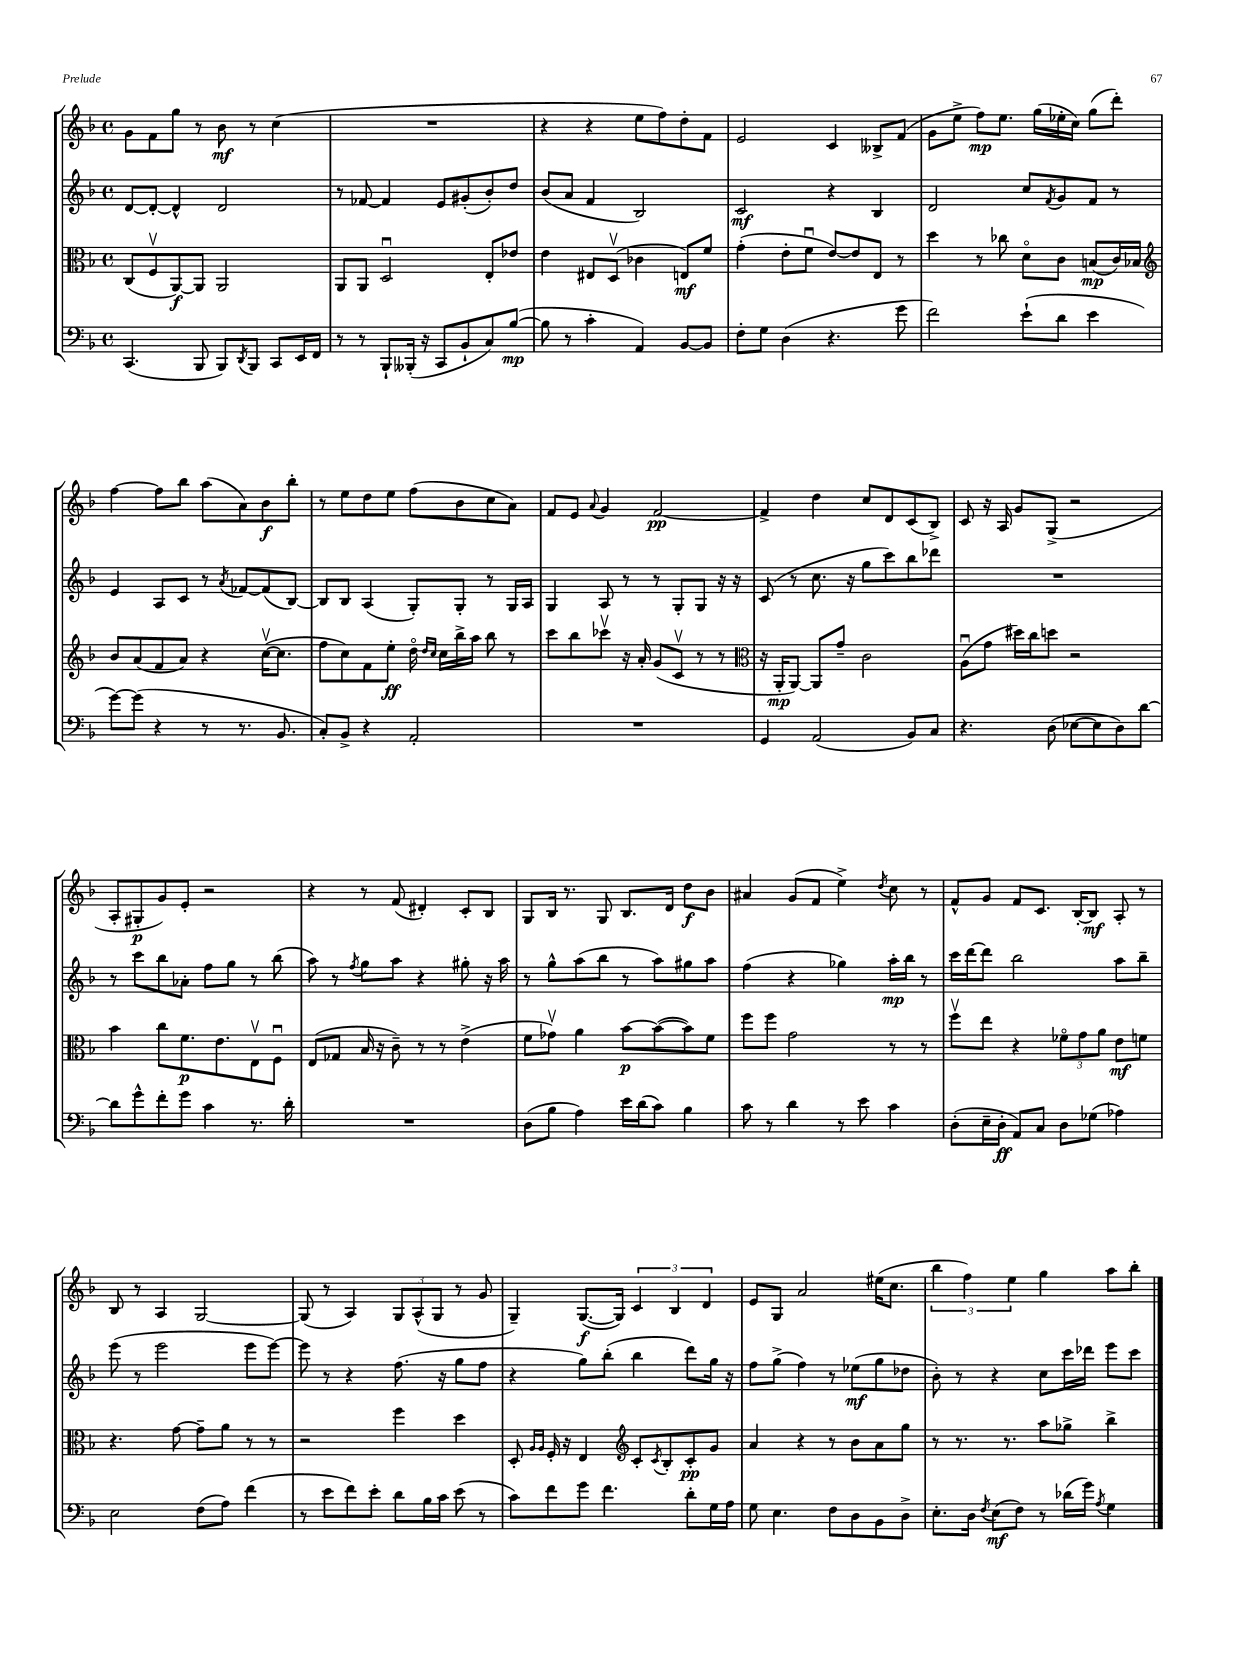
<<
\new StaffGroup <<
\new Staff = "s0" {
    \clef treble \key f \major \defaultTimeSignature \time 4/4
    g'8 f'8 g''8 r8 bes'8\mf r8 c''4( |
    R1 |
    r4 r4 e''8 f''8) d''8-. f'8 |
    e'2 c'4 beses8-> f'8( |
    g'8 e''8-> f''8\mp) e''8. g''16( ees''16-. c''16) g''8( d'''8-.) |
    f''4~ f''8 bes''8 a''8( a'8) bes'8\f bes''8-. |
    r8 e''8 d''8 e''8 f''8( bes'8 c''8 a'8) |
    f'8 e'8 \appoggiatura { a'8 } g'4 f'2~\pp |
    f'4-> d''4 c''8 d'8 c'8( bes8->) |
    c'8 r16 a16 g'8 g8->( r2 |
    a8-. gis8-.\p g'8) e'8-. r2 |
    r4 r8 f'8( dis'4-.) c'8-. bes8 |
    g8 bes16 r8. g8 bes8. d'16 d''8\f bes'8 |
    ais'4 g'8( f'8 e''4->) \acciaccatura { d''8 } c''8 r8 |
    f'8-^ g'8 f'8 c'8. bes16~-. bes8\mf a8-. r8 |
    bes8 r8 a4 g2~ |
    g8( r8 a4) \tuplet 3/2 { g8 a8-^( g8 } r8 g'8 |
    g4--) g8.~\f( g16) \tuplet 3/2 { c'4 bes4 d'4 } |
    e'8 g8 a'2 eis''16( c''8. |
    \tuplet 3/2 { bes''4 f''4) e''4 } g''4 a''8 bes''8-. \bar "|." |
}
\new Staff = "s1" {
    \clef treble \key f \major \defaultTimeSignature \time 4/4
    d'8~ d'8~-. d'4-^ d'2 |
    r8 fes'8~ fes'4 e'8 gis'8-.( bes'8-.) d''8 |
    bes'8( a'8 f'4 bes2) |
    c'2\mf r4 bes4 |
    d'2 c''8 \acciaccatura { f'8 } g'8 f'8 r8 |
    e'4 a8 c'8 r8 \acciaccatura { a'8 } fes'8~ fes'8( bes8~) |
    bes8 bes8 a4( g8-.) g8-. r8 g16 a16 |
    g4 a8 r8 r8 g8-. g8 r16 r16 |
    c'8( r8 c''8. r16 g''8 c'''8) bes''8 des'''8 |
    R1 |
    r8 c'''8 bes''8 aes'8-. f''8 g''8 r8 bes''8( |
    a''8) r8 \acciaccatura { f''8 } g''8 a''8 r4 gis''8-. r16 a''16 |
    r8 g''8-^ a''8( bes''8 r8 a''8) gis''8 a''8 |
    f''4( r4 ges''4) a''16-.\mp bes''16 r8 |
    c'''16 d'''16~ d'''8 bes''2 a''8 bes''8-- |
    e'''8( r8 e'''2 e'''8 e'''8~) |
    e'''8 r8 r4 f''8.( r16 g''8 f''8 |
    r4 g''8) bes''8-.( bes''4 d'''8) g''16 r16 |
    f''8 g''8->( f''4) r8 ees''8\mf( g''8 des''8 |
    bes'8-.) r8 r4 c''8 c'''16 des'''16 e'''8 c'''8 \bar "|." |
}
\new Staff = "s2" {
    \clef alto \key f \major \defaultTimeSignature \time 4/4
    c8( f8\upbow a,8~\f) a,8 a,2 |
    a,8 a,8 d2\downbow e8-. ees'8 |
    e'4 eis8 d8\upbow( ces'4 e8\mf) f'8 |
    g'4-.( e'8-. f'8\downbow e'8~) e'8 e8 r8 |
    d''4 r8 ces''8 d'8\flageolet c'8 b8\mp( c'16) bes16 |
    \clef treble bes'8 a'8( f'8 a'8) r4 c''16~\upbow( c''8. |
    f''8 c''8) f'8 e''8-.\ff d''16\flageolet \grace { d''16 c''16 } c''16 bes''16-> a''16 bes''8 r8 |
    c'''8 bes''8 ces'''8\upbow r16 a'16-. g'8( c'8\upbow r8 r8 |
    \clef alto r16 a,16-.\mp a,8~) a,8 g'8-- c'2 |
    a8\downbow( g'8 dis''16) c''16 d''8 r2 |
    bes'4 c''8 f'8.\p e'8. e8\upbow f8\downbow |
    e8( ges8 bes16 r16 c'8--) r8 r8 e'4->( |
    f'8 ges'8\upbow) a'4 bes'8~\p bes'8~( bes'8) f'8 |
    f''8 f''8 g'2 r8 r8 |
    f''8\upbow e''8 r4 \tuplet 3/2 { fes'8\flageolet g'8 a'8 } e'8\mf f'8 |
    r4. g'8~ g'8-- a'8 r8 r8 |
    r2 f''4 d''4 |
    d8-. \grace { a16 a16 } f16-. r16 e4 \clef treble c'8-. \acciaccatura { c'8 } bes8-. c'8-.\pp g'8 |
    a'4 r4 r8 bes'8 a'8 g''8 |
    r8 r8. r8. a''8 ges''8-> bes''4-> \bar "|." |
}
\new Staff = "s3" {
    \clef bass \key f \major \defaultTimeSignature \time 4/4
    c,4.( bes,,8 bes,,8) \acciaccatura { d,8 } bes,,8 c,8 e,16 f,16 |
    r8 r8 bes,,8-! beses,,16-.( r16 c,8 bes,8-! c8) bes8~\mp( |
    bes8 r8 c'4-. a,4) bes,8~ bes,8 |
    f8-. g8 d4( r4. g'8 |
    f'2) e'8-!( d'8 e'4 |
    g'8~) g'8( r4 r8 r8. bes,8. |
    c8-.) bes,8-> r4 a,2-. |
    R1 |
    g,4 a,2( bes,8) c8 |
    r4. d8( ees8~ ees8 d8) d'8~ |
    d'8 g'8-^ f'8-. g'8 c'4 r8. d'16-. |
    R1 |
    d8( bes8 a4) e'16 d'16( c'8) bes4 |
    c'8 r8 d'4 r8 e'8 c'4 |
    d8-.( e16-- d16-.\ff a,8) c8 d8 ges8( aes4) |
    e2 f8( a8) f'4( |
    r8 e'8 f'8) e'8-. d'8 bes16 c'16 e'8( r8 |
    c'8) f'8 g'8 f'4. d'8-. g16 a16 |
    g8 e4. f8 d8 bes,8 d8-> |
    e8.-. d16 \acciaccatura { f8 } e8\mf( f8) r8 des'16( g'16) \acciaccatura { a8 } g4 \bar "|." |
}
>>
>>
\layout { \context { \Score \remove "Bar_number_engraver" } }
